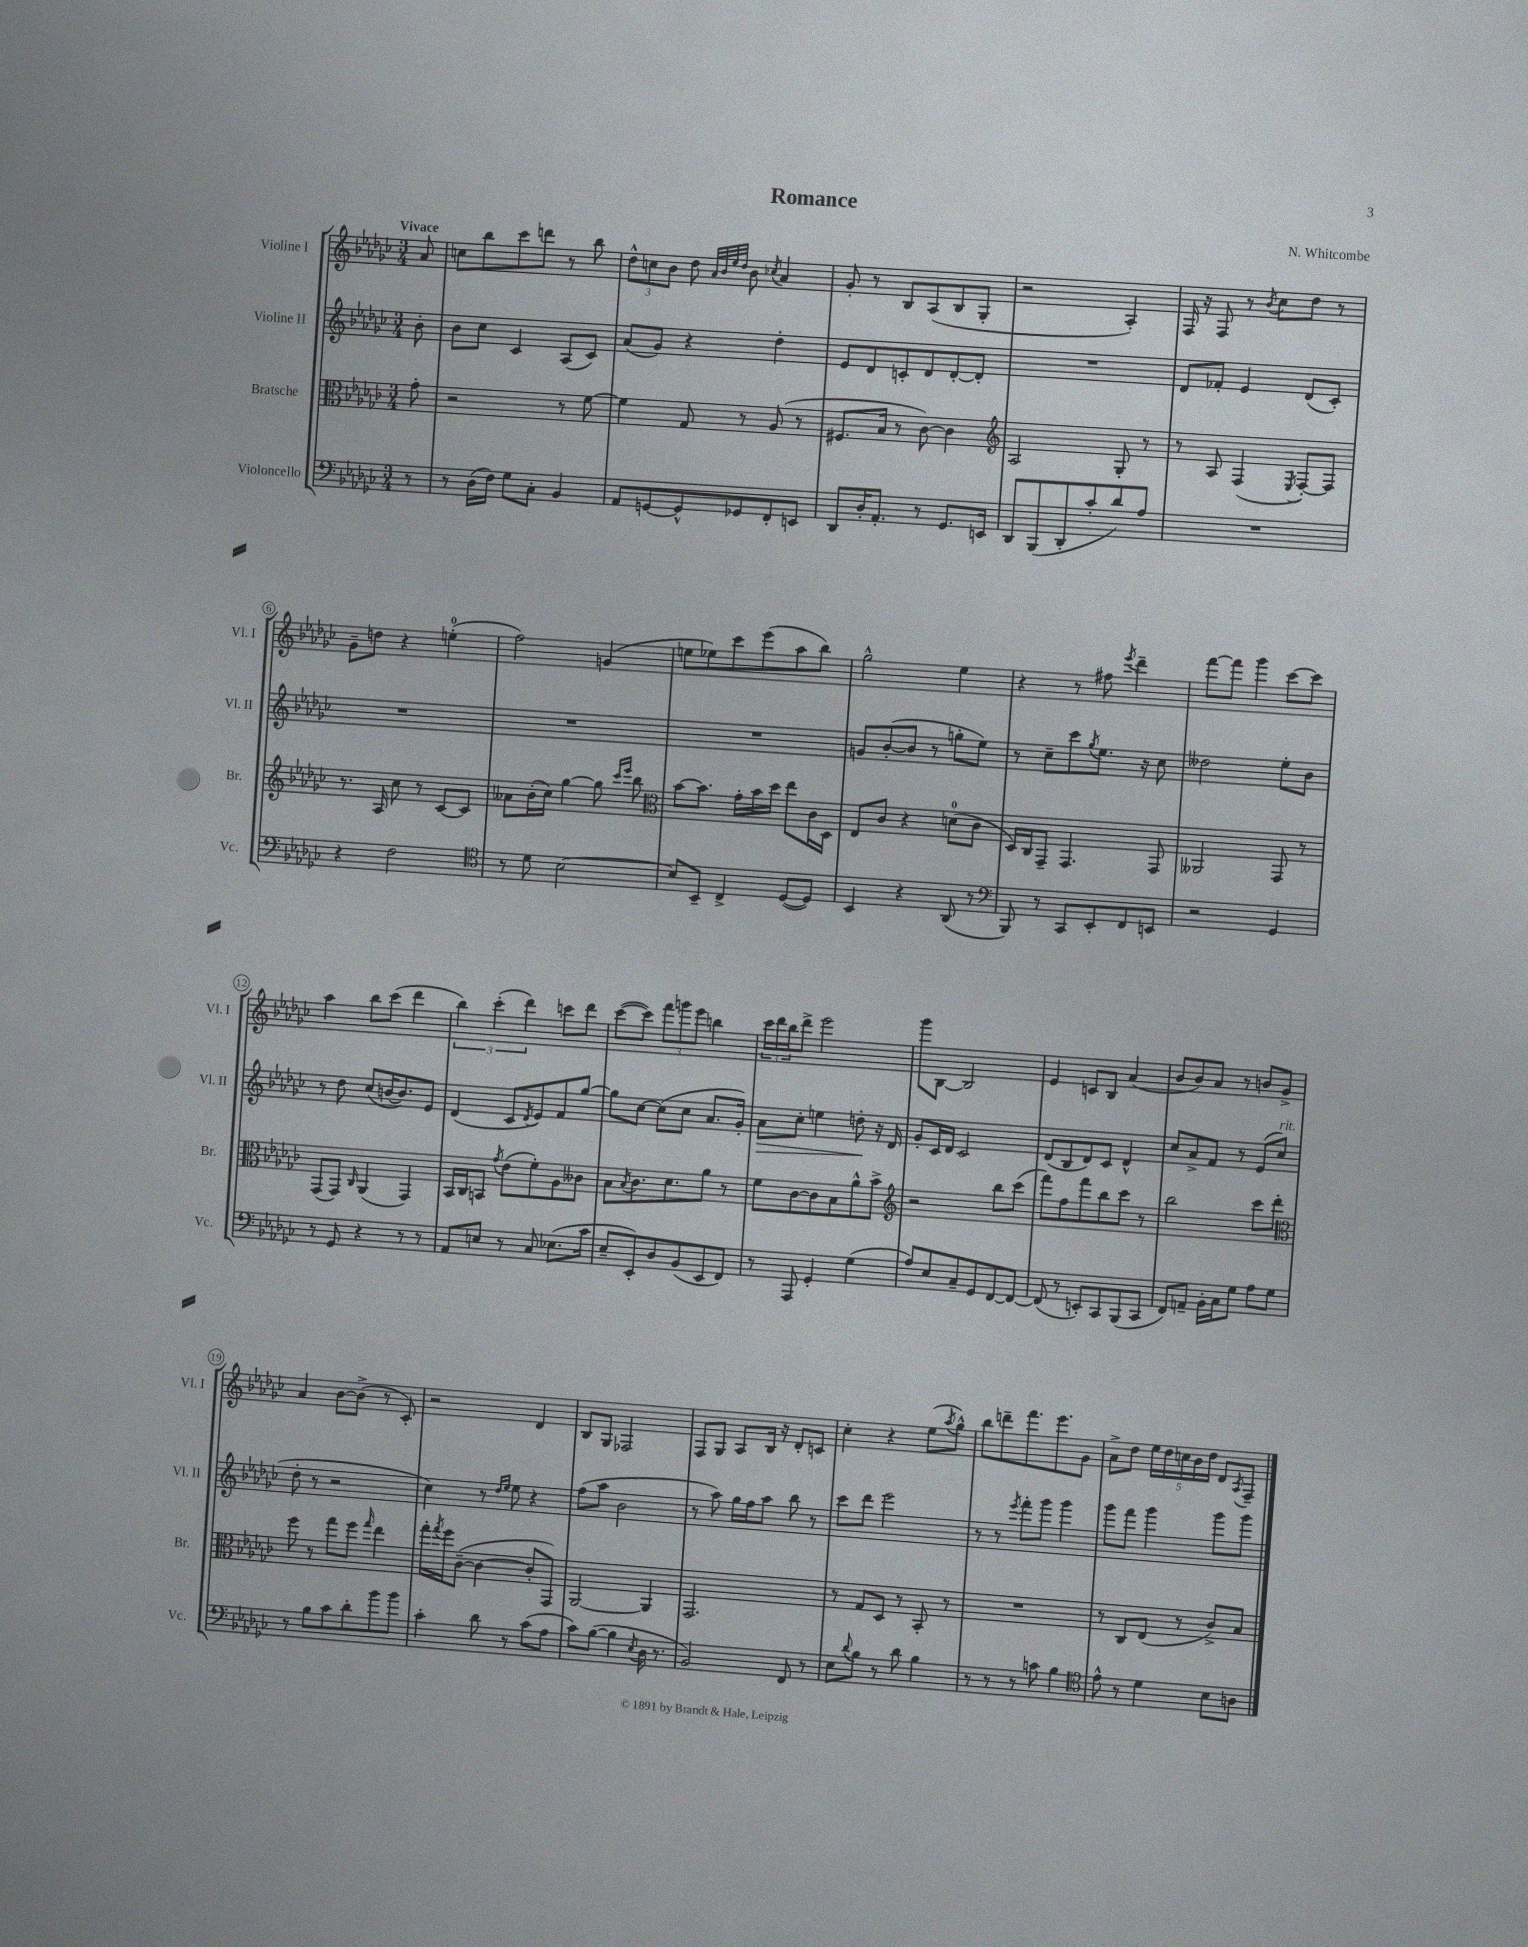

**kern	**kern	**kern	**dynam	**kern
*part4	*part3	*part2	*part2	*part1
*staff4	*staff3	*staff2	*staff2	*staff1
*I"Violoncello	*I"Bratsche	*I"Violine II	*	*I"Violine I
*I'Vc.	*I'Br.	*I'Vl. II	*	*I'Vl. I
*clefF4	*clefC3	*clefG2	*	*clefG2
*k[b-e-a-d-g-c-]	*k[b-e-a-d-g-c-]	*k[b-e-a-d-g-c-]	*	*k[b-e-a-d-g-c-]
*M3/4	*M3/4	*M3/4	*	*M3/4
=	=	=	=	=
!	!	!	!	!LO:TX:a:B:t=Vivace
8r	8g-'\	8b-'\	.	8a-/
=1	=1	=1	=1	=1
8r	2r	8b-\L	.	8ccn\L
(16D-\LL	.	8cc-\J	.	8bb-\
16F\JJ)	.	.	.	.
8G-\L	.	4c-/	.	8ccc-\
8C-'\J	.	.	.	8dddn\J
4BB-/	8r	(8A-/L	.	8r
.	[8f\	8c-/J)	.	8bb-\
=2	=2	=2	=2	=2
8AA-/L	4f\]	(8a-/L	.	12dd-^^\L
.	.	.	.	12ccn\
[8GGn/	.	8g-/J)	.	.
.	.	.	.	12b-\J
8GG^^/]	8G-/	4r	.	8dd-\
.	.	.	.	32qqa-/LLL
.	.	.	.	32qqb-/
.	.	.	.	32qqee-/
.	.	.	.	32qqdd-/JJJ
8GG-X/	8r	.	.	8b-\
.	.	.	.	8qcc-X/
8FF'/	(8A-/	4dd-'\	.	4a-/
8EEn/J	8r	.	.	.
=3	=3	=3	=3	=3
8DD-/L	8.F#X/L	8e-/L	.	8g-'/
16D-'/K	.	8d-/	.	8r
8.AA-'/J	16B-/Jk	.	.	.
.	8r	8cn'/	.	8B-/L
8r	[8c-\)	8d-/	.	(8A-/
8.GG-/L	4c-\]	[8d-'/	.	8B-/
.	.	8d-'/J]	.	8G-'/J
16EEn/Jk	.	.	.	.
=4	=4	=4	=4	=4
*	*clefG2	*	*	*
8DD-/L	2A-/	2.r	.	2r
(8BBB-/	.	.	.	.
8DD-'/	.	.	.	.
8c-'/	.	.	.	.
8d-/)	8G-'/	.	.	4A-'/)
8A-/J	8r	.	.	.
=5	=5	=5	=5	=5
2.r	8r	8d-/L	.	16F/
.	.	.	.	16r
.	8A-/	8f-X'/J	.	8F/
.	(4F/	4e-/	.	8r
.	.	.	.	8qb-/
.	.	.	.	8cc-\L
.	8qE-/	.	.	.
.	[8F'/L)	(8d-/L	.	8dd-\J
.	8F/J]	8c-'/J)	.	8r
!!LO:LB:g=z
=6	=6	=6	=6	=6
4r	8.r	2.r	.	8g-~\L
.	.	.	.	8ddn\J
.	16A-/	.	.	.
2F\	8cc-\	.	.	4r
.	8r	.	.	.
.	[8c-/L	.	.	(4een'\
.	8c-/J]	.	.	.
=7	=7	=7	=7	=7
*clefC4	*	*	*	*
8r	8a--X\L	2.r	.	2ff\)
8d-\	(16b-'\L	.	.	.
.	16cc-\JJ)	.	.	.
[2B-\	[4gg-\	.	.	.
.	8gg-\]	.	.	(4gn/
.	16qqccc-/LL	.	.	.
.	16qqeee-/JJ	.	.	.
.	8bb-\	.	.	.
=8	=8	=8	=8	=8
*	*clefC3	*	*	*
8B-/L]	[8b-\L	2.r	.	8een\L
8BB-~/J	8.b-\J]	.	.	8ee-X\)
4C-^/	.	.	.	8ccc-\
.	16g-'\LL	.	.	.
.	16b-\	.	.	(8eee-\
.	16dd-\JJ	.	.	.
([8D-/L	8ee-\L	.	.	8aa-\
8D-/J])	16c-\L	.	.	8bb-\J)
.	16D-\JJ	.	.	.
=9	=9	=9	=9	=9
4BB-/	8E-/L	8gn/L	.	2gg-^^\
.	8c-/J	([8b-'/	.	.
4r	4r	8b-/J]	.	.
.	.	8r	.	.
(8AA-/	(8dn\L	8ggn'\L	.	4ee-\
8r	8c-\J	8ee-\J)	.	.
=10	=10	=10	=10	=10
*clefF4	*	*	*	*
8BBB-/)	16D-/LL)	8r	.	4r
.	16C-/J	.	.	.
8r	8GG-~/J	8cc-~\L	.	.
8CC-/L	4.GG-/	8ccc-\	.	8r
.	.	8qgg-/	.	.
8EE-'/	.	8.ee-\J	.	8ff#X\
.	.	.	.	8qeee-/
8FF/	.	.	.	4ddd-~\
.	.	16r	.	.
8EEn/J	8GG-/	8cc-\	.	.
=11	=11	=11	=11	=11
2r	2AA--X/	2dd--X\	.	[8fff\L
.	.	.	.	8fff\J]
.	.	.	.	4ggg-\
4GG-/	8GG-/	8ee-'\L	.	[8ccc-\L
.	8r	8b-\J	.	8ccc-\J]
!!LO:LB:g=z
=12	=12	=12	=12	=12
8r	(8GG-/L	8r	.	4aa-\
8GG-/	8GG-/J)	8dd-\	.	.
.	16qqC-/	.	.	.
4r	(4AA-/	(8cc-/L	.	8bb-\L
.	.	[16bn/K	.	(8ccc-\J
.	.	8.b/])	.	.
8r	4GG-/)	.	.	4ddd-\
8r	.	8e-/J	.	.
=13	=13	=13	=13	=13
8AA-/L	16BB-/LL	(4d-/	.	6bb-\)
.	16C-/J	.	.	.
8En/J	8BBn/J	.	.	.
.	.	.	.	(6ccc-'\
.	8qg-/	.	.	.
8r	(8e-\L	8c-/L	.	.
.	.	.	.	6ddd-\)
.	.	8qd-/	.	.
8C-/	8f'\)	8e-/)	.	.
(8.E-X\L	8A-\	8f/	.	8cccn\L
.	8c--X\J	[8gg-/J	.	8ddd-\J
16c-\Jk	.	.	.	.
=14	=14	=14	=14	=14
8E-~/L	8B-\L	8gg-\L]	.	([8ccc-\L
.	8qB-/	.	.	.
8EE-'/)	8.c-\	[8cc-\J	.	8ccc-\J])
8D-/	.	(8cc-\L]	.	12fff\L
.	8.d-\	.	.	.
.	.	.	.	12gggn\
(8BB-/	.	8cc-\J	.	.
.	.	.	.	12eee-\J
8EE-/	8a-\J	8.a-/L	.	4bbn\
8FF/J)	8r	.	.	.
.	.	16g-'/Jk)	.	.
=15	=15	=15	=15	=15
!	!	!	!LO:HP:b	!
8r	8f\L	8a-\L	>	24ccc-\LL
.	.	.	.	24ddd-\
.	.	.	.	24bb-\J
8AAA-/	[8c-\	8cc-'\J	.	8ddd-^\J
4GG-'/	8c-\]	4een\	.	2eee-\
.	8B-\	.	.	.
(4G-\	8a-^^\	8ddn'\	.	.
.	8b-^\J	16r	]	.
.	.	16d-/	.	.
=16	=16	=16	=16	=16
*	*clefG2	*	*	*
8A-/L)	2r	8g-'/L	.	8ggg-\L
8E-/	.	16c-/L	.	[8B-\J
.	.	16d-/JJ	.	.
8C-~/	.	2c-/	.	2B-/]
8GG-/	.	.	.	.
[8FF/	8bb-\L	.	.	.
8FF/J_	(8ccc-\J	.	.	.
=17	=17	=17	=17	=17
(8FF/]	8fff\L)	(8d-/L	.	4e-/
8r	8ff\	8B-/	.	.
8EEn'/L)	8fff\	8d-/)	.	8cn/L
8CC-/	8bb-\	8c-/J	.	8B-/J
(8BBB-/	8ccc-\J	4d-^^/	.	(4a-/
8CC-/J	8r	.	.	.
=18	=18	=18	=18	=18
8FF/L)	2bb-\	8cc-/L	.	8b-/L
8AAn~/J	.	8a-^/	.	8b-/)
16BB-'\LL	.	8f/J	.	8a-/J
16C-\J	.	.	.	.
8G-\J	.	8r	.	8r
8A-\L	8ccc-\L	(8e-/L	.	8bn/L
!	!	!LO:TX:a:i:t=rit.	!	!
8G-\J	8ddd-'\J	8cc-/J	.	8g-^/J
!!LO:LB:g=z
=19	=19	=19	=19	=19
*	*clefC3	*	*	*
8r	8ff\	8dd-'\	.	4a-/
8B-\L	8r	8r	.	.
8c-\	8gg-\L	2r	.	[8b-\L
8d-'\	8ff\J	.	.	(8b-^\J]
.	16qqgg-/	.	.	.
8b-\	4ee-\	.	.	8r
8b-\J	.	.	.	8c-'/)
=20	=20	=20	=20	=20
4c-'\	16gg-'\LL	4cc-\)	.	2r
.	8qgg-/	.	.	.
.	16ff\J	.	.	.
.	([8c-~\J	.	.	.
8d-\	4c-\_	8r	.	.
.	.	16qqdd-/LL	.	.
.	.	16qqee-/JJ	.	.
8r	.	8ee-\	.	.
(8c-\L	8c-'/L]	4r	.	4d-/
8A-\J	8GG-/J)	.	.	.
=21	=21	=21	=21	=21
8c-\L)	[2AA-/	(8ff\L	.	8B-/L
([8B-\J	.	8aa-\J	.	8G-/J
4B-\]	.	2b-\	.	2F-X/
8qE-/	.	.	.	.
16D-\	4AA-/]	.	.	.
8.r	.	.	.	.
=22	=22	=22	=22	=22
2BB-/)	2.GG-/	8r	.	8F/L
.	.	8aa-\)	.	8G-/J
.	.	16gg-\LL	.	8A-/L
.	.	16ff\J	.	.
.	.	8aa-\J	.	16B-/Jk
.	.	.	.	16r
8FF/	.	8bb-\	.	8d-'/L
8r	.	8r	.	8cn/J
=23	=23	=23	=23	=23
8E-\L	8r	8ccc-\L	.	4cc-'\
8qqd-/	.	.	.	.
8B-\J	8G-/L	8ddd-\J	.	.
8r	8D-/J	2eee-\	.	4r
8d-\	8r	.	.	.
4B-\	8BB-'/	.	.	(8ee-\L
.	.	.	.	8qaa-/
.	8r	.	.	8gg-^^\J)
=24	=24	=24	=24	=24
8r	2.r	8r	.	8bb-\L
8r	.	8r	.	8dddn~\
.	.	8qeee-/	.	.
8r	.	8fff'\L	.	8.fff\
8cn\	.	8ggg-\J	.	.
.	.	.	.	8.eee-\
4B-\	.	4ggg-\	.	.
.	.	.	.	8g-\J
=25	=25	=25	=25	=25
*clefC4	*	*	*	*
8e-^^\	8r	8ggg-\L	.	8a-^\L
8r	8C-/L	8fff\J	.	8dd-\J
4d-\	(8E-/J	4ggg-\	.	20ee-\LL
.	.	.	.	20dd-\
.	.	.	.	20ccn\
.	8r	.	.	.
.	.	.	.	20b-\
.	.	.	.	20dd-\JJ
8B-\L	8c-^/L)	8ggg-\L	.	8d-/L
.	.	.	.	8qA-/
8An\J	8B-/J	8ggg-\J	.	8F~/J
==	==	==	==	==
*-	*-	*-	*-	*-
